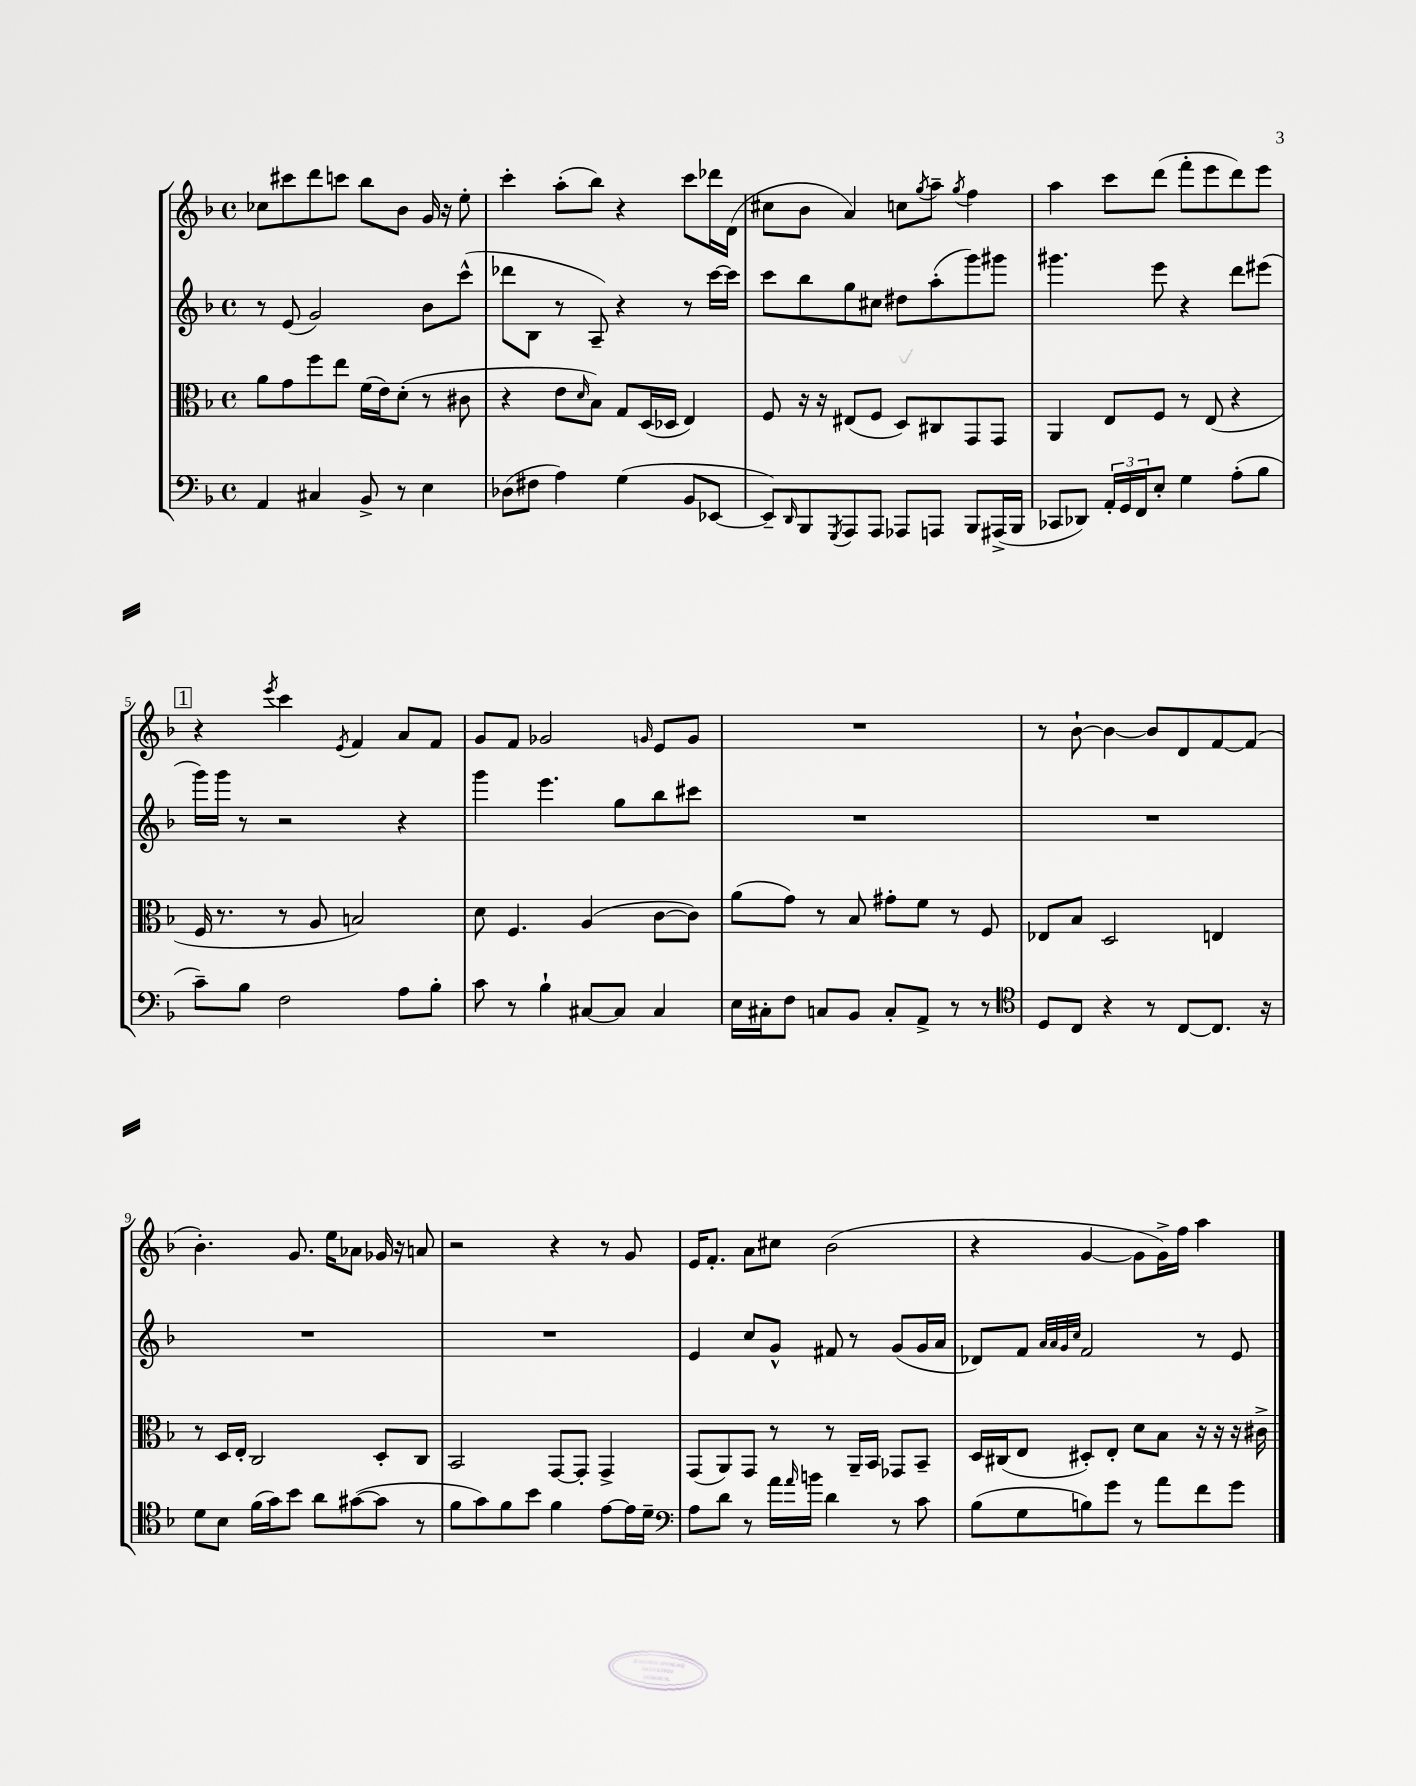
<<
\new StaffGroup <<
\new Staff = "s0" {
    \clef treble \key f \major \defaultTimeSignature \time 4/4
    ces''8 cis'''8 d'''8 c'''8 bes''8 bes'8 g'16 r16 e''8-. |
    c'''4-. a''8-.( bes''8) r4 c'''8 des'''16 d'16( |
    cis''8 bes'8 a'4) c''8 \acciaccatura { g''8 } a''8-- \acciaccatura { g''8 } f''4 |
    a''4 c'''8 d'''8( f'''8-. e'''8 d'''8) e'''8 |
    \mark \markup { \box "1" } r4 \acciaccatura { e'''8 } c'''4 \acciaccatura { e'8 } f'4 a'8 f'8 |
    g'8 f'8 ges'2 \grace { g'16 } e'8 g'8 |
    R1 |
    r8 bes'8~-! bes'4~ bes'8 d'8 f'8~ f'8( |
    bes'4.-.) g'8. e''16 aes'8 ges'16 r16 a'8 |
    r2 r4 r8 g'8 |
    e'16 f'8.-. a'8 cis''8 bes'2( |
    r4 g'4~ g'8 g'16->) f''16 a''4 \bar "|." |
}
\new Staff = "s1" {
    \clef treble \key f \major \defaultTimeSignature \time 4/4
    r8 e'8( g'2) bes'8 c'''8-^( |
    des'''8 bes8 r8 a8--) r4 r8 c'''16~ c'''16 |
    c'''8 bes''8 g''8 cis''8 dis''8 a''8-.( g'''8) gis'''8 |
    gis'''4. e'''8 r4 d'''8 eis'''8( |
    \mark \markup { \box "1" } g'''16) g'''16 r8 r2 r4 |
    g'''4 e'''4. g''8 bes''8 cis'''8 |
    R1 |
    R1 |
    R1 |
    R1 |
    e'4 c''8 g'8-^ fis'8 r8 g'8( g'16 a'16 |
    des'8) f'8 \grace { a'32 a'32 g'32 c''32 } f'2 r8 e'8 \bar "|." |
}
\new Staff = "s2" {
    \clef alto \key f \major \defaultTimeSignature \time 4/4
    a'8 g'8 f''8 e''8 f'16( e'16) d'8-.( r8 cis'8 |
    r4 e'8 \grace { d'16 } bes8) g8 d16( des16 e4) |
    f8 r16 r16 eis8( f8 d8) cis8 g,8 g,8 |
    a,4 e8 f8 r8 e8( r4 |
    \mark \markup { \box "1" } f16 r8. r8 a8 b2) |
    d'8 f4. a4( c'8~ c'8) |
    a'8( g'8) r8 bes8 gis'8-. f'8 r8 f8 |
    ees8 bes8 d2 e4 |
    r8 d16 e16-. c2 d8-. c8 |
    bes,2 g,8~ g,8-. g,4-> |
    g,8( a,8) g,8 r8 r8 a,16-- bes,16 ges,8 bes,8-- |
    d16 cis16( e8 dis8-.) e8-. d'8 bes8 r16 r16 r16 cis'16-> \bar "|." |
}
\new Staff = "s3" {
    \clef bass \key f \major \defaultTimeSignature \time 4/4
    a,4 cis4 bes,8-> r8 e4 |
    des8( fis8 a4) g4( bes,8 ees,8~ |
    ees,8--) \grace { d,16 } bes,,8 \acciaccatura { g,,8 } a,,8 a,,8 aes,,8 a,,8 bes,,8 ais,,16->( bes,,16 |
    ces,8 des,8) \tuplet 3/2 { a,16-. g,16 f,16 } e8-. g4 a8-.( bes8 |
    \mark \markup { \box "1" } c'8--) bes8 f2 a8 bes8-. |
    c'8 r8 bes4-! cis8~ cis8 cis4 |
    e16 cis16-. f8 c8 bes,8 c8-. a,8-> r8 r8 |
    \clef tenor d8 c8 r4 r8 c8~ c8. r16 |
    d'8 bes8 f'16( g'16) bes'8 a'8 gis'8~( gis'8 r8 |
    f'8 g'8) f'8 bes'8 f'4 e'8~ e'16 d'16-- |
    \clef bass a8 d'8 r8 a'16 \grace { a'16 } b'16 d'4 r8 c'8 |
    bes8( g8 b8) g'8 r8 a'8 f'8 g'8 \bar "|." |
}
>>
>>
